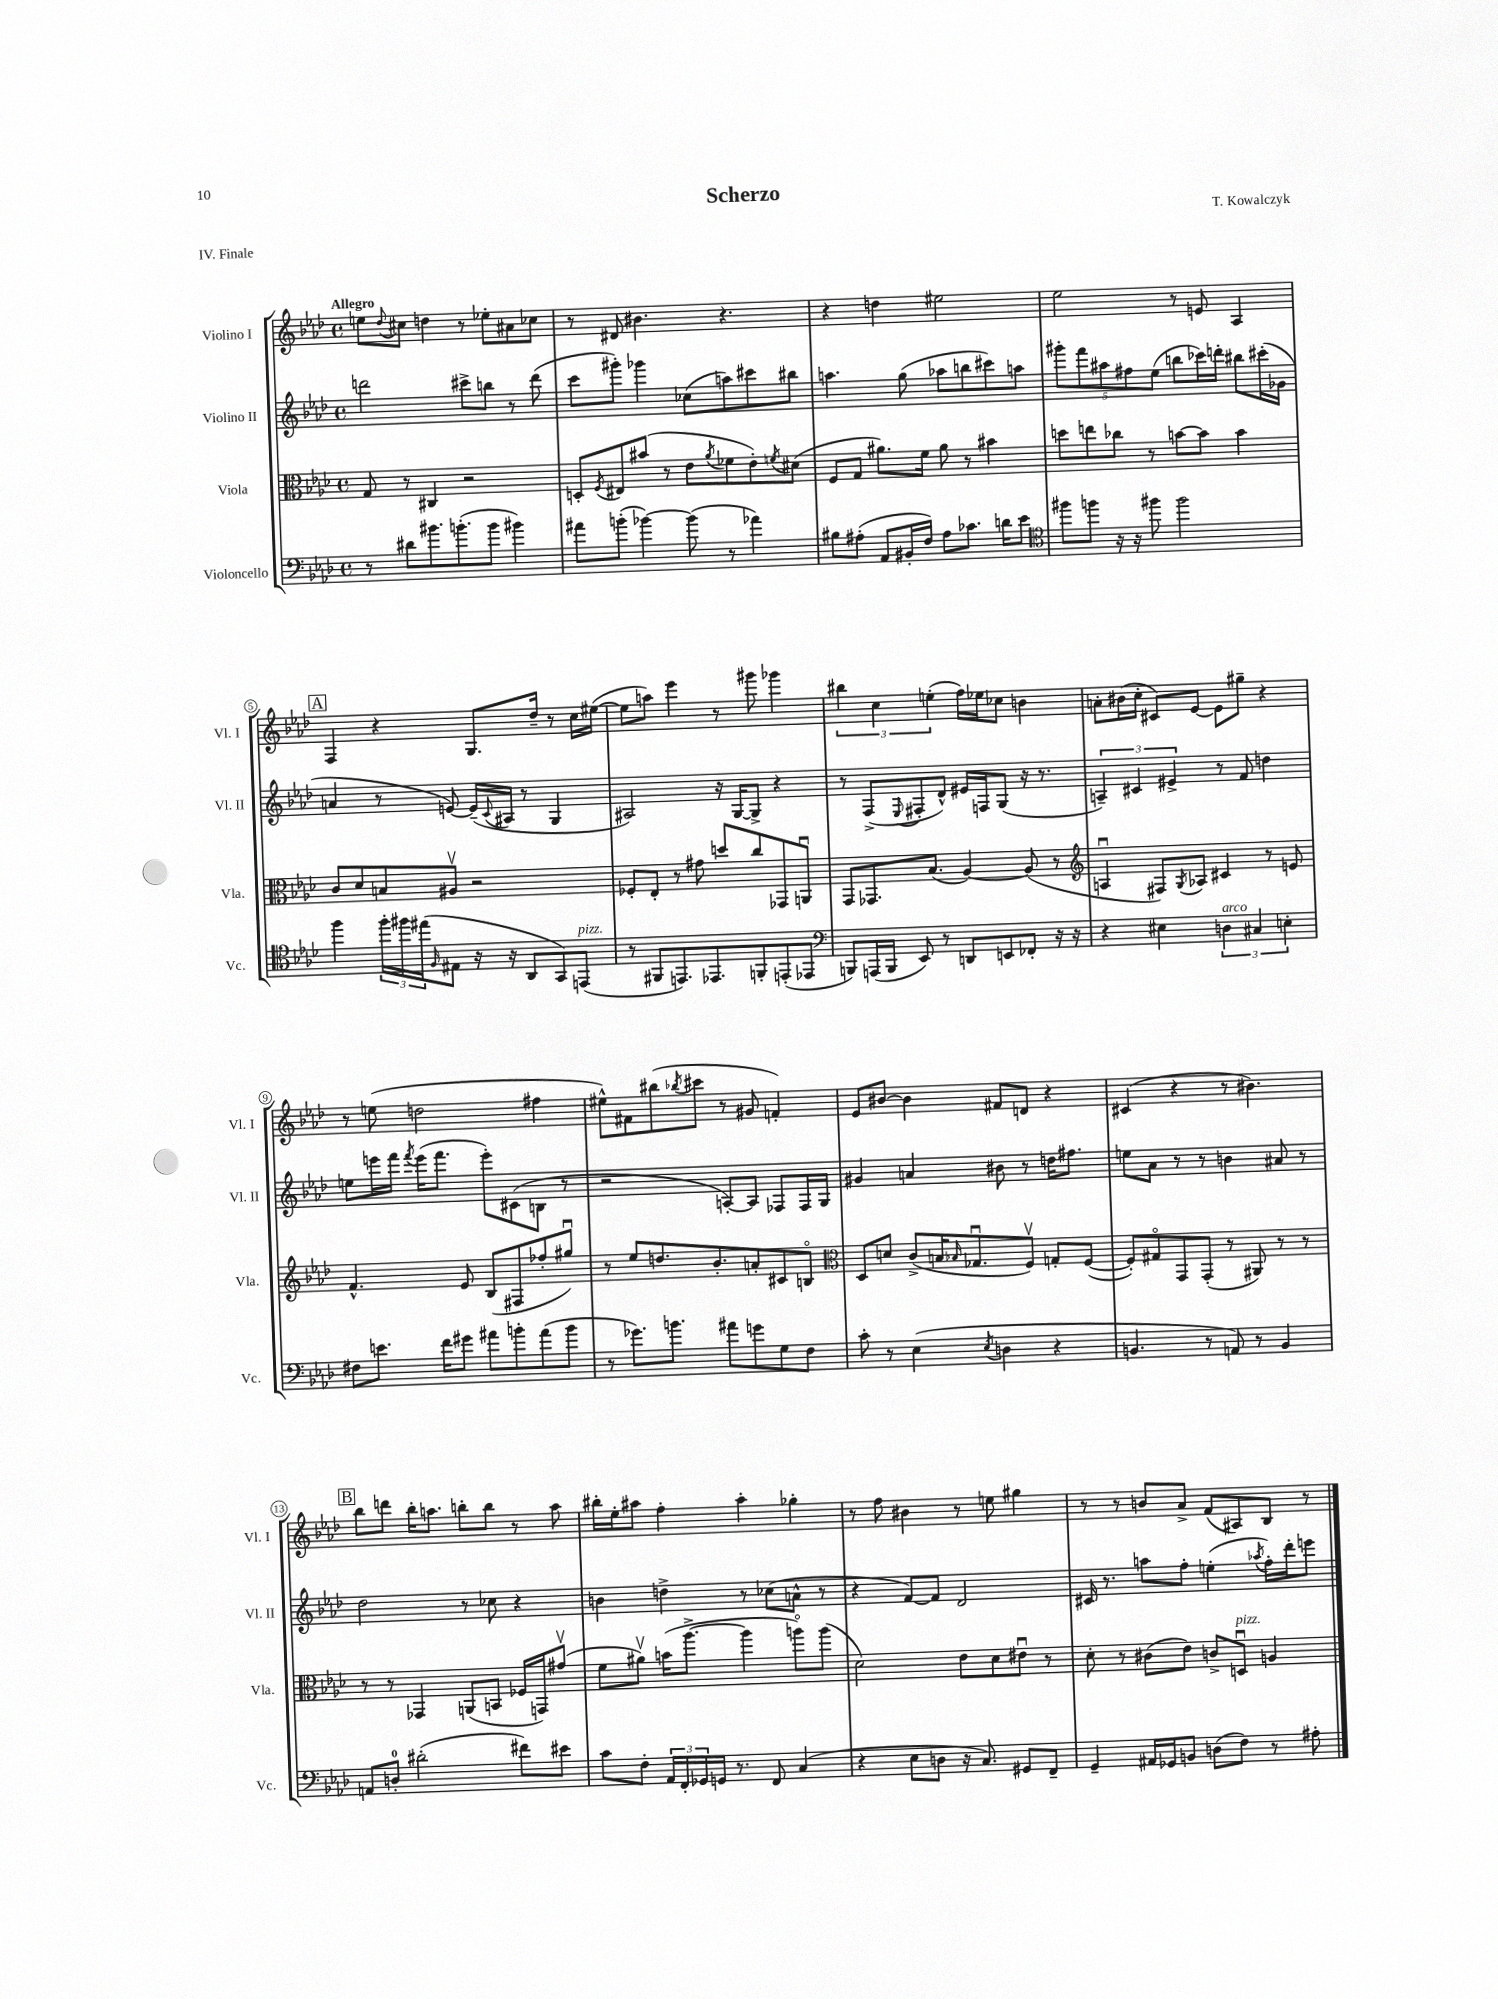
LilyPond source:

\header { title = "Scherzo" composer = "T. Kowalczyk" piece = "IV. Finale" }
<<
\new StaffGroup <<
\new Staff = "s0" \with { instrumentName = "Violino I" shortInstrumentName = "Vl. I" } {
    \clef treble \key aes \major \defaultTimeSignature \time 4/4 \tempo "Allegro"
    e''8 \appoggiatura { des''8 } cis''8 d''4 r8 ees''8-. ais'8 ces''8 |
    r8 dis'8 bis'4. r4. |
    r4 d''4 eis''2 |
    ees''2 r8 e'8 aes4 |
    \mark \markup { \box "A" } f4 r4 g8. des''16-- r8 c''16 eis''16~( |
    eis''8 a''8) ees'''4 r8 gis'''8 ges'''4 |
    \tuplet 3/2 { bis''4 c''4 e''4-.( } f''16) ees''16 ces''8 b'4 |
    a'8-. bis'16( c''16-. cis'8) ees'8~ ees'8 gis''8-- r4 |
    r8 e''8( d''2 fis''4 |
    eis''8-^) fis'8 bis''8( \acciaccatura { bes''8 } cis'''8 r8 gis'8 f'4-.) |
    ees'8 bis'8~ bis'4 fis'8 d'8 r4 |
    cis'4( r4 r8 bis'4.) |
    \mark \markup { \box "B" } bes''8 d'''8 bes''16-. a''8. b''8-. b''8 r8 a''8 |
    bis''16-. ees''16-. ais''8 f''4-. ais''4-. ges''4-. |
    r8 f''8 bis'4 r8 e''8 gis''4 |
    r8 r8 b'8 aes'8-> f'8( ais8) bes8 r8 \bar "|." |
}
\new Staff = "s1" \with { instrumentName = "Violino II" shortInstrumentName = "Vl. II" } {
    \clef treble \key aes \major \defaultTimeSignature \time 4/4
    d'''2 cis'''8-> b''8 r8 d'''8( |
    c'''8 gis'''8-.) ges'''4 ces''8( a''8) cis'''8 bis''8 |
    a''4. g''8( aes''8 b''8 cis'''8) a''8 |
    \tuplet 5/4 { gis'''8-. f'''8 ais''8 fis''8 ees''8( } b''8 ces'''16) d'''16-. bis''8 cis'''16-.( ges'16 |
    \mark \markup { \box "A" } a'4 r8 e'8~) e'16--( \appoggiatura { c'8 } ais16 r8 g4 |
    ais2) r16 g16~ g8-> r4 |
    r8 f8->( \appoggiatura { ees8 } fis8-. des'8-^) eis'16 f16 g8( r16 r8. |
    \tuplet 3/2 { a4--) cis'4 eis'4-> } r8 f'8 d''4 |
    e''8 e'''16 f'''16 \acciaccatura { f'''8 } e'''16( f'''8. e'''8-.) cis'8( b8 r8 |
    r2 a8~-.) a8 fes8 fes16 g16 |
    gis'4 a'4 bis'8 r8 d''16 fis''8. |
    e''8 aes'8 r8 r8 b'4 ais'8 r8 |
    \mark \markup { \box "B" } des''2 r8 ces''8 r4 |
    b'4 d''4-> r8 ces''8( a'8-^ r8 |
    r4 f'8~) f'8 des'2 |
    cis'16 r8. a''8 f''8-. e''4-.( \acciaccatura { aes''8 } f''16-.) des'''16-. e'''8 \bar "|." |
}
\new Staff = "s2" \with { instrumentName = "Viola" shortInstrumentName = "Vla." } {
    \clef alto \key aes \major \defaultTimeSignature \time 4/4
    g8 r8 cis4 r2 |
    d8-. \acciaccatura { f8 } eis8 bis'8( r8 ees'8 \acciaccatura { aes'8 } fes'8 ees'8-.) \acciaccatura { f'8 } dis'8( |
    f8 g8 ais'8.) f'16 ais'8 r8 bis'4 |
    d''8 e''8 ces''8 r8 b'8~ b'8 b'4 |
    \mark \markup { \box "A" } c'8 des'8 b8 ais8\upbow r2 |
    fes8-. ees8-. r8 gis'8 d''8 c''8 ges,8 a,8\downbow |
    g,8 ges,8. bes8.( aes4~) aes8( r8 |
    \clef treble a4\downbow fis8) \acciaccatura { g8 } aes8 cis'4 r8 e'8 |
    f'4.-^ ees'8 bes8( fis8 fes''8-. gis''8\downbow) |
    r8 ees''8 d''8. bes'8.-. a'8-. cis'8 b8\flageolet |
    \clef alto des8 d'8 c'8->( b16 \grace { bes16 } ges8.\downbow f8\upbow) g8-. f8~( |
    f8-.) gis8\flageolet g,8 g,8-.( r8 ais,8) r8 r8 |
    \mark \markup { \box "B" } r8 r8 ges,4 a,8( b,8 fes16 g,16) gis'8\upbow( |
    f'8 ais'8\upbow) b'16( aes''8.~-> aes''4 a''8\flageolet) a''8( |
    des'2) ees'8 des'8 eis'8\downbow r8 |
    des'8-. r8 cis'8( ees'8) c'8-> d8\downbow^\markup { \italic "pizz." } a4 \bar "|." |
}
\new Staff = "s3" \with { instrumentName = "Violoncello" shortInstrumentName = "Vc." } {
    \clef bass \key aes \major \defaultTimeSignature \time 4/4
    r8 dis'8 bis'8. b'8.-.( b'8 bis'4) |
    ais'8 b'8-.( bes'4~) bes'8( r8 aes'4) |
    bis8 ais8-.( aes,8 bis,16-. f16) ais8 ces'8. d'16 ees'8 |
    \clef tenor fis''8 f''8 r16 r16 fis''8 fis''2 |
    \mark \markup { \box "A" } f''4 \tuplet 3/2 { f''16-. fis''16 eis''16( } \grace { f16 } eis8 r16 r16 aes,8 g,8) e,8^\markup { \italic "pizz." }( |
    r8 fis,8 e,8.) ees,8. f,8-. e,8-.( ees,8 |
    \clef bass b,,8) a,,16( b,,16 ees,8) r8 d,8 e,8 fes,8-. r16 r16 |
    r4 eis4 \tuplet 3/2 { d4^\markup { \italic "arco" } cis4 e4-. } |
    fis8 e'8. f'16 gis'8 ais'8 b'8-. ais'8( b'8 |
    r8 ges'8.) b'8. ais'8 g'8 g8 f8 |
    c'8-. r8 ees4( \acciaccatura { ees8 } d4 r4 |
    b,4. r8 a,8) r8 b,4 |
    \mark \markup { \box "B" } a,8 d8-0-. dis'2-.( fis'8) eis'8 |
    c'8 f8-. \tuplet 3/2 { aes,16 f,16-. ges,16 } g,16 r8. f,8 c4( |
    r4 ees8 d8 r16 c8.) gis,8 f,8-- |
    g,4-- ais,16 ges,16 b,8 d8( f8) r8 ais8-. \bar "|." |
}
>>
>>
\layout { \context { \Score \override BarNumber.stencil = #(make-stencil-circler 0.1 0.3 ly:text-interface::print) } }
